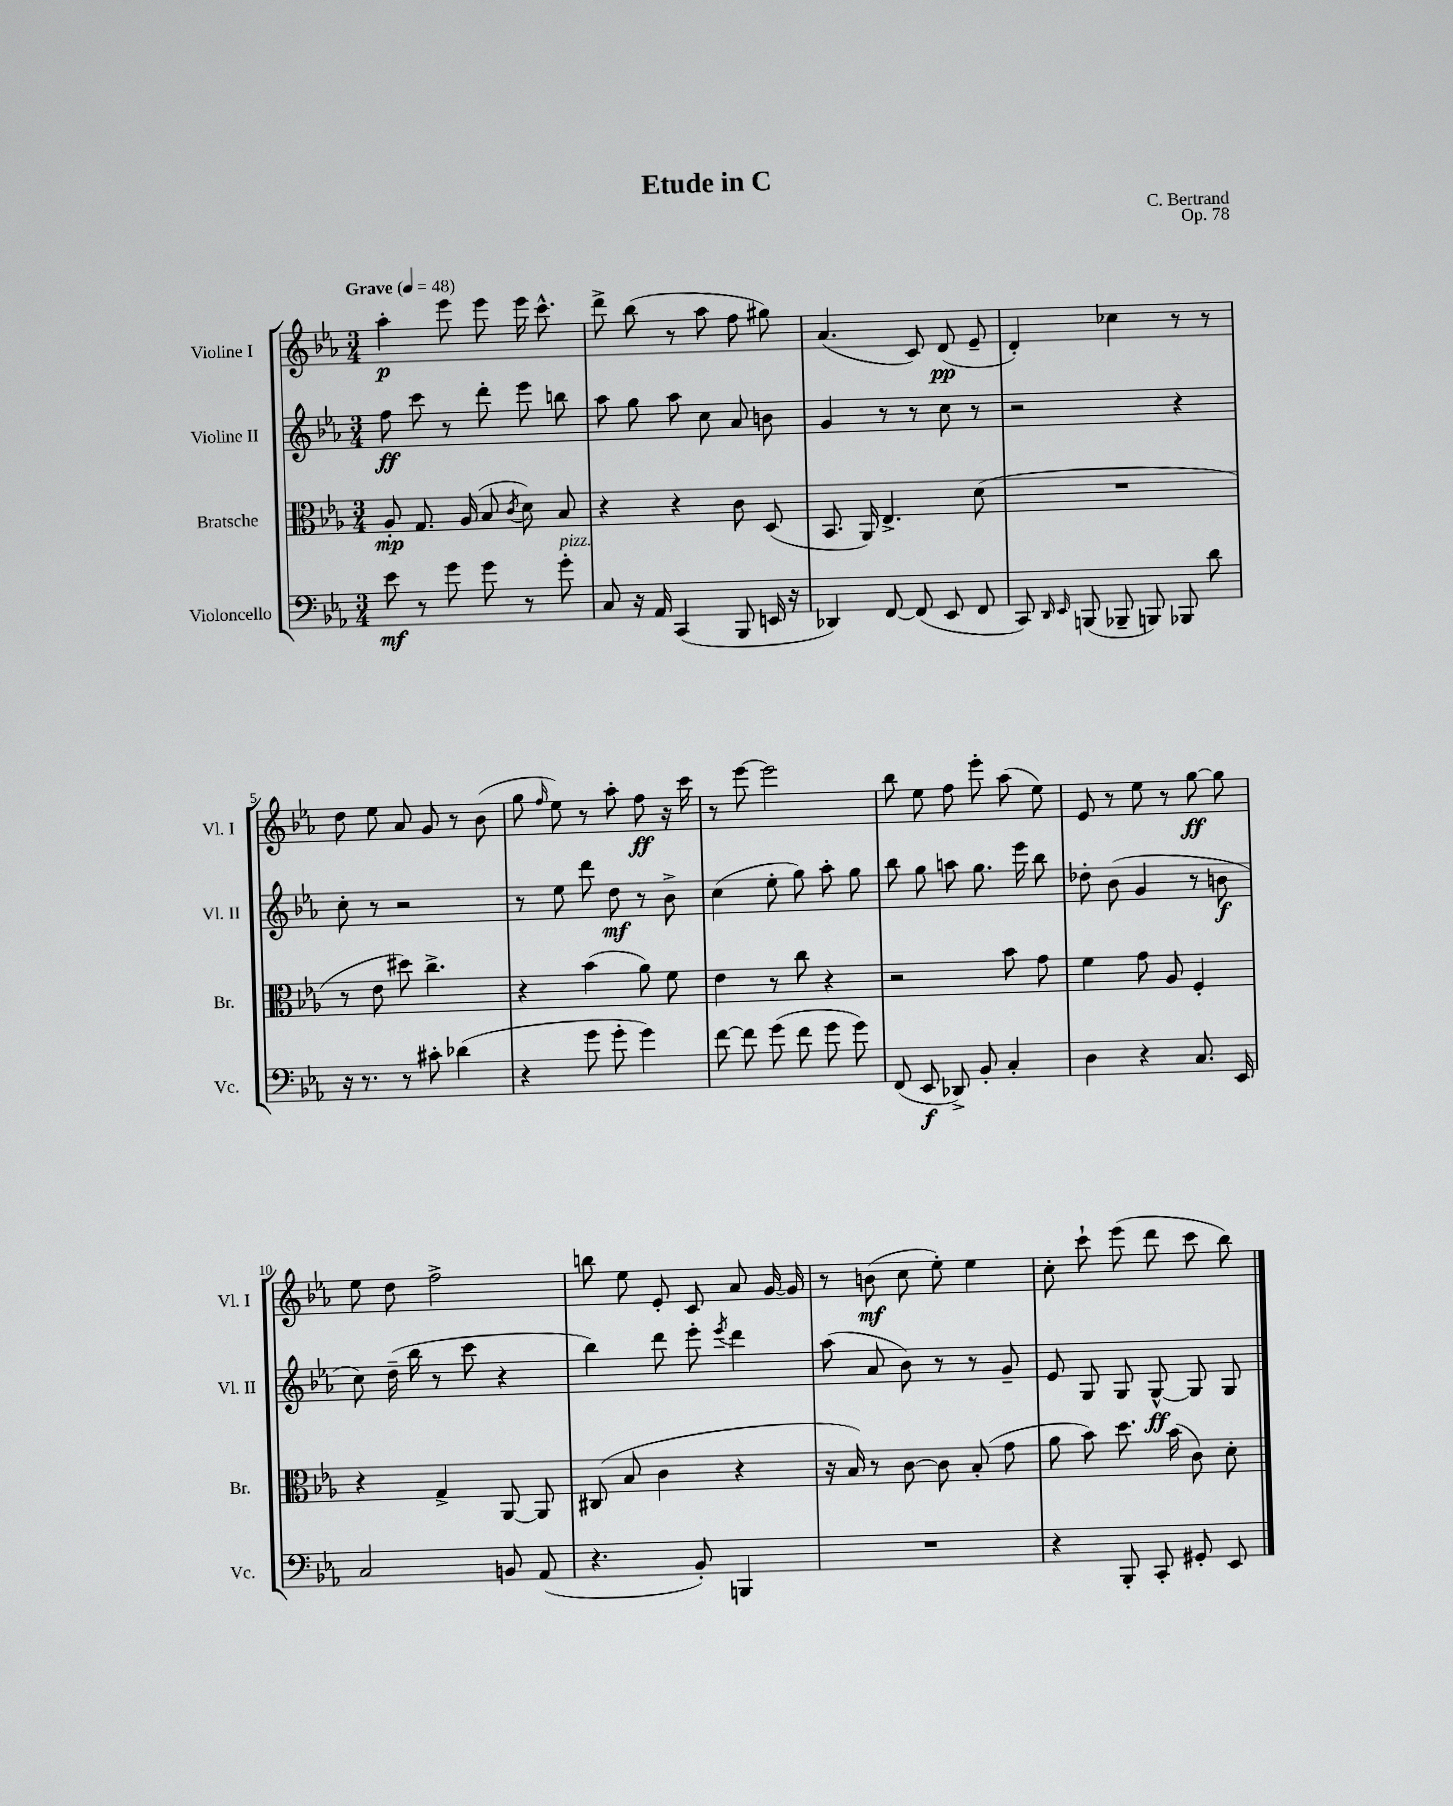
\header { title = "Etude in C" composer = "C. Bertrand" opus = "Op. 78" }
<<
\new StaffGroup <<
\new Staff = "s0" \with { instrumentName = "Violine I" shortInstrumentName = "Vl. I" } {
    \clef treble \key ees \major \numericTimeSignature \time 3/4 \tempo "Grave" 4 = 48
    \autoBeamOff aes''4-.\p ees'''8 ees'''8 ees'''16 c'''8.-^ |
    d'''8-> bes''8( r8 aes''8 f''8 gis''8) |
    aes'4.( c'8) d'8\pp( ees'8-- |
    d'4-.) ces''4 r8 r8 |
    d''8 ees''8 aes'8 g'8 r8 bes'8( |
    g''8 \grace { f''16 } ees''8) r8 aes''8-. f''8\ff r16 c'''16 |
    r8 ees'''8~ ees'''2 |
    bes''8 ees''8 f''8 ees'''8-. aes''8( ees''8) |
    ees'8 r8 ees''8 r8 g''8~\ff g''8 |
    ees''8 d''8 f''2-> |
    b''8 ees''8 ees'8-. c'8 aes'8 g'16~ g'16 |
    r8 b'8\mf( c''8 ees''8-.) ees''4 |
    c''8-. c'''8-! ees'''8( d'''8 c'''8 bes''8) \bar "|." |
}
\new Staff = "s1" \with { instrumentName = "Violine II" shortInstrumentName = "Vl. II" } {
    \clef treble \key ees \major \numericTimeSignature \time 3/4
    \autoBeamOff f''8\ff c'''8 r8 d'''8-. ees'''8 b''8 |
    aes''8 g''8 aes''8 c''8 aes'8 b'8 |
    g'4 r8 r8 c''8 r8 |
    r2 r4 |
    c''8-. r8 r2 |
    r8 ees''8 d'''8 d''8\mf r8 bes'8-> |
    c''4( ees''8-. g''8) aes''8-. g''8 |
    bes''8 g''8 a''8 g''8. ees'''16 bes''8 |
    des''8-. bes'8( g'4 r8 b'8\f |
    c''8) d''16--( bes''16 r8 c'''8 r4 |
    bes''4) d'''8 ees'''8-. \acciaccatura { ees'''8 } d'''4 |
    aes''8( aes'8 bes'8) r8 r8 g'8-- |
    ees'8 g8 g8 g8~-^\ff g8 g8 \bar "|." |
}
\new Staff = "s2" \with { instrumentName = "Bratsche" shortInstrumentName = "Br." } {
    \clef alto \key ees \major \numericTimeSignature \time 3/4
    \autoBeamOff aes8-.\mp g8. aes16( bes8 \acciaccatura { c'8 } d'8) bes8 |
    r4 r4 c'8 d8( |
    bes,8. aes,16) ees4.-> d'8( |
    R2. |
    r8 ees'8 dis''8) c''4.-> |
    r4 bes'4( aes'8) f'8 |
    ees'4 r8 c''8 r4 |
    r2 bes'8 g'8 |
    f'4 g'8 aes8 f4-. |
    r4 g4-> aes,8~ aes,8 |
    cis8( bes8 c'4 r4 |
    r16 bes16) r8 c'8~ c'8 bes8-.( g'8 |
    aes'8 bes'8) d''8. bes'16( c'8) d'8-. \bar "|." |
}
\new Staff = "s3" \with { instrumentName = "Violoncello" shortInstrumentName = "Vc." } {
    \clef bass \key ees \major \numericTimeSignature \time 3/4
    \autoBeamOff ees'8\mf r8 g'8 g'8 r8 g'8-.^\markup { \italic "pizz." } |
    c8 r16 aes,16 c,4( bes,,8 e,16 r16 |
    des,4) f,8~ f,8( ees,8 f,8 |
    c,8) \grace { d,16 ees,16 } b,,8( bes,,8-- b,,8) bes,,8 d'8 |
    r16 r8. r8 cis'8-. des'4( |
    r4 g'8 g'8-. g'4) |
    f'8~ f'8 g'8( f'8 g'8 g'8) |
    f,8( ees,8\f des,8->) bes,8-. c4-. |
    d4 r4 c8. ees,16 |
    c2 b,8 aes,8( |
    r4. bes,8-.) b,,4 |
    R2. |
    r4 bes,,8-. c,8-. gis,8-. ees,8 \bar "|." |
}
>>
>>
